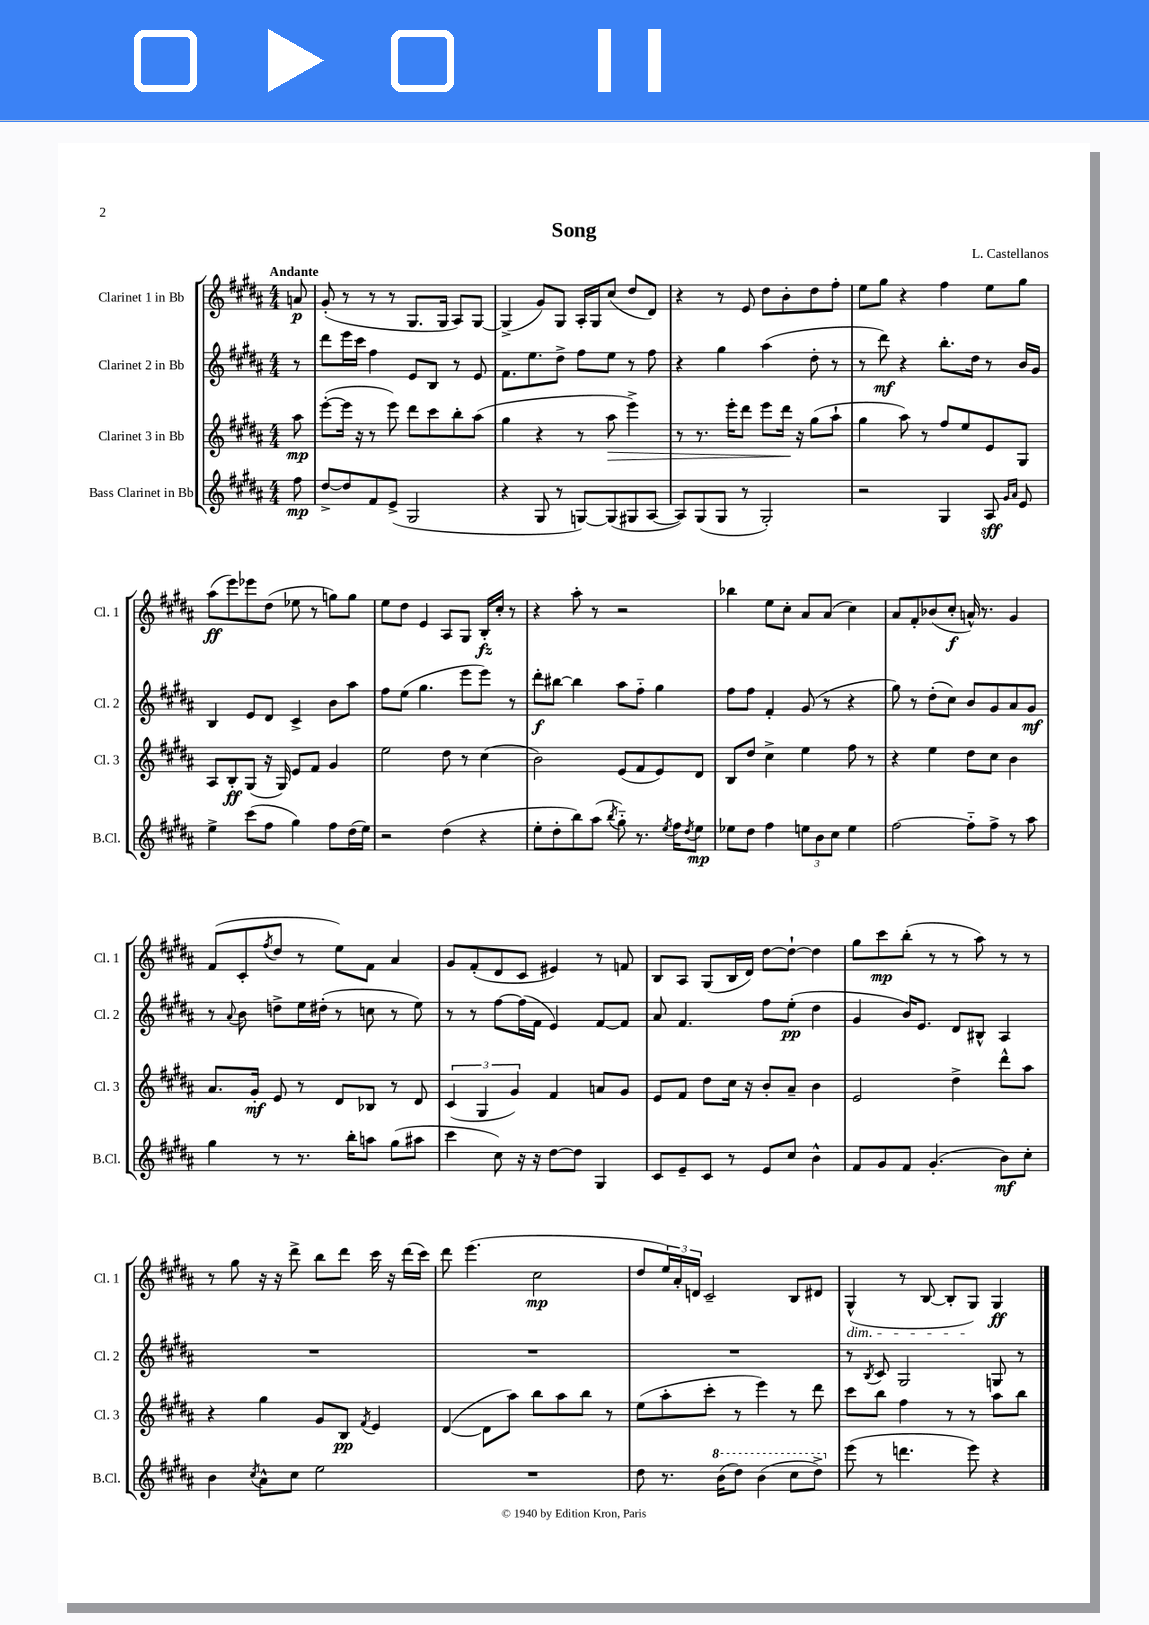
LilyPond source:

\header { title = "Song" composer = "L. Castellanos" }
<<
\new StaffGroup <<
\new Staff = "s0" \with { instrumentName = "Clarinet 1 in Bb" shortInstrumentName = "Cl. 1" } {
    \clef treble \key b \major \numericTimeSignature \time 4/4 \partial 8 \tempo "Andante"
    a'8\p |
    gis'8-.( r8 r8 r8 gis8. gis16 ais8) gis8~ |
    gis4->( gis'8) gis8 ais16-. gis16 cis''8( dis''8 dis'8) |
    r4 r8 e'8 dis''8 b'8-. dis''8 fis''8-. |
    e''8 gis''8 r4 fis''4 e''8 gis''8 |
    ais''8\ff( e'''8) ees'''8 dis''8( ees''8 r8 g''8) g''8 |
    e''8 dis''8 e'4 ais8 gis8 b16-.\fz cis''16-. r8 |
    r4 ais''8-. r8 r2 |
    bes''4 e''8 cis''8-. ais'8 ais'8( cis''4) |
    ais'8 fis'8-. bes'8( cis''8-.\f a'16-^) r8. gis'4 |
    fis'8( cis'8-. \acciaccatura { fis''8 } dis''8 r8 e''8) fis'8 ais'4 |
    gis'8 fis'8-.( dis'8 cis'8 eis'4) r8 f'8 |
    b8 ais8 gis8( b16 dis'16) dis''8~ dis''8~-! dis''4 |
    gis''8 cis'''8\mp b''8-.( r8 r8 ais''8) r8 r8 |
    r8 gis''8 r16 r16 dis'''8-> b''8 dis'''8 cis'''16 r16 dis'''16( cis'''16) |
    dis'''8 e'''4.( cis''2\mp |
    dis''8 \tuplet 3/2 { e''16) ais'16-. d'16 } cis'2-- b8 dis'8 |
    gis4-^\dim( r8 b8~ b8-. gis8\!) gis4\ff \bar "|." |
}
\new Staff = "s1" \with { instrumentName = "Clarinet 2 in Bb" shortInstrumentName = "Cl. 2" } {
    \clef treble \key b \major \numericTimeSignature \time 4/4 \partial 8
    r8 |
    dis'''8 e'''16 cis'''16 fis''4 e'8 b8 r8 e'8 |
    fis'8. e''8. dis''8-> fis''8 e''8 r8 fis''8 |
    r4 gis''4 ais''4( dis''8-. r8 |
    r8 dis'''8\mf) r4 b''8.-. dis''16 r8 b'16 gis'16 |
    b4 e'8 dis'8 cis'4-> b'8 ais''8 |
    fis''8 e''8( gis''4. e'''8 e'''8) r8 |
    dis'''8-.\f bis''8~ bis''4 ais''8 fis''8-_ gis''4 |
    fis''8 fis''8 fis'4-. gis'8( r8 r4 |
    gis''8) r8 dis''8-.( cis''8) b'8 gis'8 ais'8 gis'8\mf |
    r8 \appoggiatura { ais'8 } b'8 d''8-> e''16 dis''16-.( r8 c''8 r8 e''8) |
    r8 r8 fis''8~ fis''16( fis'16 e'4) fis'8~ fis'8 |
    ais'8 fis'4. fis''8 e''8-.\pp( dis''4 |
    gis'4 b'16) e'8. dis'8 bis8-^ ais4 |
    R1 |
    R1 |
    R1 |
    r8 \acciaccatura { b8 } cis'8 gis2 g8 r8 \bar "|." |
}
\new Staff = "s2" \with { instrumentName = "Clarinet 3 in Bb" shortInstrumentName = "Cl. 3" } {
    \clef treble \key b \major \numericTimeSignature \time 4/4 \partial 8
    ais''8\mp |
    e'''8~-.( e'''16 r16 r8 e'''8) dis'''8 cis'''8 b''8-. ais''8( |
    gis''4 r4 r8 ais''8\> e'''4->) |
    r8 r8. e'''16-. dis'''8 e'''8 dis'''16\! r16 gis''8( ais''8-! |
    gis''4 ais''8) r8 fis''8 e''8 e'8 gis8 |
    ais8 b8-.\ff gis8( r16 gis16) e'8 fis'8 gis'4 |
    e''2 dis''8 r8 cis''4( |
    b'2) e'8( fis'8 e'8) dis'8 |
    b8 dis''8 cis''4-> e''4 fis''8 r8 |
    r4 e''4 dis''8 cis''8 b'4 |
    ais'8. gis'16-.\mf e'8 r8 dis'8 bes8 r8 dis'8 |
    \tuplet 3/2 { cis'4( gis4 gis'4) } fis'4 a'8 gis'8 |
    e'8 fis'8 dis''8 cis''16 r16 b'8-. ais'8-- b'4 |
    e'2 dis''4-> dis'''8-^ ais''8 |
    r4 gis''4 gis'8 b8\pp \acciaccatura { fis'8 } e'4 |
    dis'4~( dis'8 ais''8) b''8 ais''8 b''8 r8 |
    e''8( ais''8-. cis'''8-. r8 e'''4) r8 dis'''8 |
    cis'''8 b''8 fis''4 r8 r8 ais''8 b''8 \bar "|." |
}
\new Staff = "s3" \with { instrumentName = "Bass Clarinet in Bb" shortInstrumentName = "B.Cl." } {
    \clef treble \key b \major \numericTimeSignature \time 4/4 \partial 8
    fis''8\mp |
    dis''8~-> dis''8 fis'8 e'8->( gis2 |
    r4 gis8 r8 g8~) g8( gis8 ais8~ |
    ais8) gis8( gis8 r8 gis2-.) |
    r2 gis4 ais8\sff \grace { gis'16 ais'16 } e'8 |
    e''4-> cis'''8( fis''8 gis''4) fis''8 dis''16( e''16) |
    r2 dis''4( r4 |
    e''8-. dis''8-. b''8) ais''8( \acciaccatura { b''8 } gis''8-_) r8. \acciaccatura { e''8 } fis''16 \acciaccatura { dis''8 } e''8\mp |
    ees''8 dis''8 fis''4 \tuplet 3/2 { e''8 b'8 cis''8 } e''4 |
    fis''2~ fis''8-_ fis''8-> r8 ais''8 |
    gis''4 r8 r8. b''16-. a''8 gis''8( ais''8 |
    cis'''4 cis''8) r16 r16 dis''8~ dis''8 gis4 |
    cis'8 e'8-- cis'8 r8 e'8 cis''8 b'4-^ |
    fis'8 gis'8 fis'8 gis'4.-.( b'8\mf) cis''8-. |
    b'4 \acciaccatura { cis''8 } ais'8-^ cis''8 e''2 |
    R1 |
    dis''8 r8. \ottava #1 b''16( dis'''8) b''4( cis'''8 dis'''8->) \ottava #0 |
    e'''8( r8 d'''4. e'''8) r4 \bar "|." |
}
>>
>>
\layout { \context { \Score \remove "Bar_number_engraver" } }
